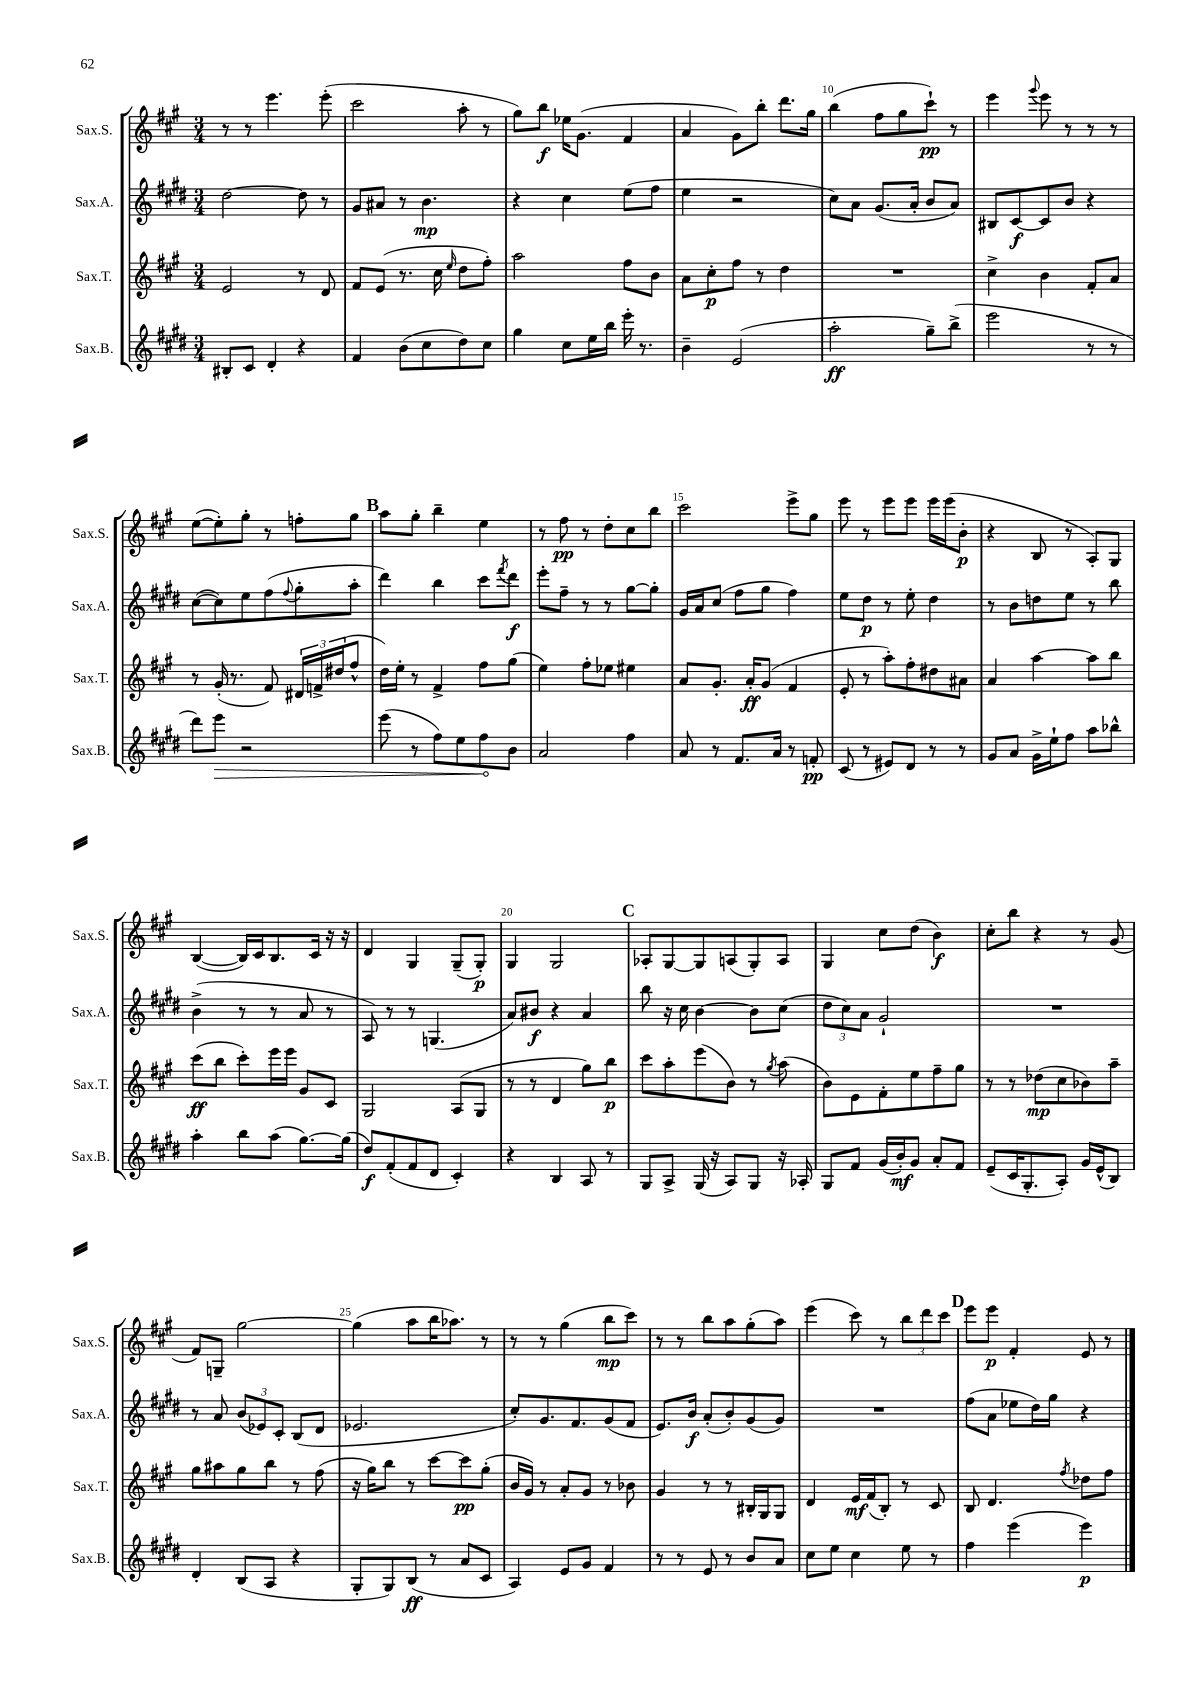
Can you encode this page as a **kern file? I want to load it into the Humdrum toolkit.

**kern	**dynam	**kern	**dynam	**kern	**dynam	**kern	**dynam
*part4	*part4	*part3	*part3	*part2	*part2	*part1	*part1
*staff4	*staff4	*staff3	*staff3	*staff2	*staff2	*staff1	*staff1
*I"Sax.B.	*	*I"Sax.T.	*	*I"Sax.A.	*	*I"Sax.S.	*
*I'Sax.B.	*	*I'Sax.T.	*	*I'Sax.A.	*	*I'Sax.S.	*
*clefG2	*	*clefG2	*	*clefG2	*	*clefG2	*
*k[f#c#g#d#]	*	*k[f#c#g#]	*	*k[f#c#g#d#]	*	*k[f#c#g#]	*
*M3/4	*	*M3/4	*	*M3/4	*	*M3/4	*
=6	=6	=6	=6	=6	=6	=6	=6
8B#X'/L	.	2e/	.	[2dd#\	.	8r	.
8c#/J	.	.	.	.	.	8r	.
4d#'/	.	.	.	.	.	4.eee\	.
4r	.	8r	.	8dd#\]	.	.	.
.	.	8d/	.	8r	.	(8eee'\	.
=7	=7	=7	=7	=7	=7	=7	=7
4f#/	.	8f#/L	.	8g#/L	.	2ccc#\	.
.	.	(8e/J	.	8a#X/J	.	.	.
(8b\L	.	8.r	.	8r	.	.	.
8cc#\	.	.	.	4.b\	mp	.	.
.	.	16cc#\	.	.	.	.	.
.	.	16qqee/	.	.	.	.	.
8dd#\)	.	8dd\L	.	.	.	8aa'\	.
8cc#\J	.	8ff#'\J)	.	.	.	8r	.
=8	=8	=8	=8	=8	=8	=8	=8
4gg#\	.	2aa\	.	4r	.	8gg#\L)	.
.	.	.	.	.	.	8bb\J	f
8cc#\L	.	.	.	4cc#\	.	16ee-X\KL	.
.	.	.	.	.	.	(8.g#\J	.
16ee\L	.	.	.	.	.	.	.
16bb\JJ	.	.	.	.	.	.	.
16eee'\	.	8ff#\L	.	(8ee\L	.	4f#/	.
8.r	.	.	.	.	.	.	.
.	.	8b\J	.	8ff#\J	.	.	.
=9	=9	=9	=9	=9	=9	=9	=9
4b~\	.	8a\L	.	4ee\	.	4a/	.
.	.	8cc#'\	p	.	.	.	.
(2e/	.	8ff#\J	.	2r	.	8g#\L)	.
.	.	8r	.	.	.	8bb'\J	.
.	.	4dd\	.	.	.	8.ddd\L	.
.	.	.	.	.	.	16gg#\Jk	.
=10	=10	=10	=10	=10	=10	=10	=10
2aa'\	ff	2.r	.	8cc#\L)	.	(4bb\	.
.	.	.	.	8a\J	.	.	.
.	.	.	.	(8.g#/L	.	8ff#\L	.
.	.	.	.	.	.	8gg#\	.
.	.	.	.	16a'/Jk	.	.	.
8gg#~\L)	.	.	.	8b/L	.	8ccc#`\J)	pp
(8bb^\J	.	.	.	8a/J)	.	8r	.
=11	=11	=11	=11	=11	=11	=11	=11
2eee\	.	4cc#^\	.	8B#X/L	.	4eee\	.
.	.	.	.	[8c#/	f	.	.
.	.	.	.	.	.	8qqggg#/	.
.	.	4b\	.	8c#/]	.	8eee\	.
.	.	.	.	8b/J	.	8r	.
8r	.	8f#'/L	.	4r	.	8r	.
8r	.	8a/J	.	.	.	8r	.
!!LO:LB:g=z
=12	=12	=12	=12	=12	=12	=12	=12
8ddd#\L)	.	8r	.	([8cc#\L	.	([8ee\L	.
!	!LO:HP:b	!	!	!	!	!	!
8eee\J	>	(16g#'/	.	8cc#\])	.	8ee'\])	.
.	.	8.r	.	.	.	.	.
2r	.	.	.	8ee\	.	8gg#'\J	.
.	.	8f#/)	.	(8ff#\	.	8r	.
.	.	.	.	8qqff#/	.	.	.
.	.	24d#X/LL	.	8gg#'\	.	8ffn'\L	.
.	.	24fn^/	.	.	.	.	.
.	.	(24dd#X/J	.	.	.	.	.
.	.	8ff#^^/J	.	8aa'\J	.	8gg#\J	.
!!LO:REH:place=s1:t=B
=13	=13	=13	=13	=13	=13	=13	=13
(8eee\	.	16dd\LL)	.	4ddd#\)	.	8aa\L	.
.	.	16ee'\JJ	.	.	.	.	.
8r	.	8r	.	.	.	8gg#'\J	.
8ff#\L)	.	4f#^/	.	4bb\	.	4bb~\	.
8ee\	.	.	.	.	.	.	.
8ff#\	.	8ff#\L	.	8ccc#\L	.	4ee\	.
.	.	.	.	8qfff#/	.	.	.
8b\J	]	(8gg#\J	.	8ddd#\J	f	.	.
=14	=14	=14	=14	=14	=14	=14	=14
2a/	.	4ee\)	.	8eee'\L	.	8r	.
.	.	.	.	8ff#~\J	.	8ff#\	pp
.	.	8ff#'\L	.	8r	.	8r	.
.	.	8ee-X\J	.	8r	.	8dd'\L	.
4ff#\	.	4ee#X\	.	[8gg#\L	.	8cc#\	.
.	.	.	.	8gg#'\J]	.	8bb\J	.
=15	=15	=15	=15	=15	=15	=15	=15
8a/	.	8a/L	.	16g#/LL	.	2ccc#\	.
.	.	.	.	16a/J	.	.	.
8r	.	8.g#'/J	.	(8cc#/J	.	.	.
8.f#/L	.	.	.	8ff#\L	.	.	.
.	.	16a'/KL	ff	.	.	.	.
.	.	(8g#/J	.	8gg#\J	.	.	.
16a/Jk	.	.	.	.	.	.	.
8r	.	4f#/	.	4ff#\)	.	8eee^\L	.
8fn'/	pp	.	.	.	.	8gg#\J	.
=16	=16	=16	=16	=16	=16	=16	=16
(8c#/	.	8e'/	.	8ee\L	.	8eee\	.
8r	.	8r	.	8dd#\J	p	8r	.
8e#X/L)	.	8aa'\L)	.	8r	.	8eee\L	.
8d#/J	.	8ff#'\	.	8ee'\	.	8eee\J	.
8r	.	8dd#X\	.	4dd#\	.	16eee\LL	.
.	.	.	.	.	.	(16eee\J	.
8r	.	8a#X\J	.	.	.	8b'\J	p
=17	=17	=17	=17	=17	=17	=17	=17
8g#/L	.	4a/	.	8r	.	4r	.
8a/J	.	.	.	8b\L	.	.	.
16g#^\LL	.	[4aa\	.	8ddn\	.	8B/	.
16ee`\J	.	.	.	.	.	.	.
8ff#\J	.	.	.	8ee\J	.	8r	.
8aa\L	.	8aa\L]	.	8r	.	8A'/L)	.
8bb-X^^\J	.	8bb\J	.	8bb\	.	8G#/J	.
!!LO:LB:g=z
=18	=18	=18	=18	=18	=18	=18	=18
4aa'\	.	(8ccc#\L	ff	(4b^\	.	([4B/	.
.	.	8bb\J	.	.	.	.	.
8bb\L	.	8ccc#'\L)	.	8r	.	16B/LL])	.
.	.	.	.	.	.	16c#/J	.
(8aa\J	.	16eee\L	.	8r	.	8.B/	.
.	.	16eee\JJ	.	.	.	.	.
[8.gg#\L)	.	8g#/L	.	8a/	.	.	.
.	.	.	.	.	.	16c#/Jk	.
.	.	8c#/J	.	8r	.	16r	.
(16gg#\Jk]	.	.	.	.	.	16r	.
=19	=19	=19	=19	=19	=19	=19	=19
8dd#/L)	f	2G#/	.	8A/)	.	4d/	.
(8f#'/	.	.	.	8r	.	.	.
8f#/	.	.	.	8r	.	4G#/	.
8d#/J	.	.	.	(4.Gn/	.	.	.
4c#'/)	.	(8A/L	.	.	.	(8G#~/L	.
.	.	8G#/J	.	.	.	8G#'/J)	p
=20	=20	=20	=20	=20	=20	=20	=20
4r	.	8r	.	8a/L)	.	4G#/	.
.	.	8r	.	8b#X/J	f	.	.
4B/	.	4d/	.	4r	.	2G#/	.
8A/	.	8gg#\L)	.	4a/	.	.	.
8r	.	8bb\J	p	.	.	.	.
!!LO:REH:place=s1:t=C
=21	=21	=21	=21	=21	=21	=21	=21
8G#/L	.	8ccc#\L	.	8bb\	.	8A-X'/L	.
8A^/J	.	8aa'\	.	16r	.	[8G#/	.
.	.	.	.	16cc#\	.	.	.
(16G#/	.	(8eee\	.	[4b\	.	8G#/]	.
16r	.	.	.	.	.	.	.
8A/L)	.	8b\J)	.	.	.	(8An/	.
8G#/J	.	8r	.	8b\L]	.	8G#'/)	.
.	.	8qgg#/	.	.	.	.	.
16r	.	(8aa\	.	(8cc#\J	.	8A/J	.
16A-X'/	.	.	.	.	.	.	.
=22	=22	=22	=22	=22	=22	=22	=22
8G#/L	.	8b\L)	.	12dd#\L	.	4G#/	.
.	.	.	.	12cc#\)	.	.	.
8f#/J	.	8e\	.	.	.	.	.
.	.	.	.	12a\J	.	.	.
(16g#/LL	.	8f#'\	.	2g#`/	.	8cc#\L	.
16b'/J)	mf	.	.	.	.	.	.
8g#/J	.	8ee\	.	.	.	(8dd\J	.
8a'/L	.	8ff#~\	.	.	.	4b\)	f
8f#/J	.	8gg#\J	.	.	.	.	.
=23	=23	=23	=23	=23	=23	=23	=23
(8e~/L	.	8r	.	2.r	.	8cc#'\L	.
16c#/K	.	8r	.	.	.	8bb\J	.
8.G#'/	.	.	.	.	.	.	.
.	.	(8dd-X\L	mp	.	.	4r	.
8A'/J)	.	8cc#\	.	.	.	.	.
16g#/LL	.	8b-X\)	.	.	.	8r	.
(16e^^/J	.	.	.	.	.	.	.
8B/J)	.	8aa~\J	.	.	.	(8g#/	.
!!LO:LB:g=z
=24	=24	=24	=24	=24	=24	=24	=24
4d#'/	.	8gg#\L	.	8r	.	8f#/L)	.
.	.	8aa#X\	.	8a/	.	8Gn~/J	.
(8B/L	.	8gg#\	.	(12b/L	.	[2gg#\	.
.	.	.	.	12e-X/)	.	.	.
8A/J	.	8bb\J	.	.	.	.	.
.	.	.	.	12c#'/J	.	.	.
4r	.	8r	.	(8B/L	.	.	.
.	.	(8ff#\	.	8d#/J	.	.	.
=25	=25	=25	=25	=25	=25	=25	=25
8G#'/L	.	16r	.	2.e-X/	.	(4gg#\]	.
.	.	16gg#\KL)	.	.	.	.	.
8G#/)	.	8bb\J	.	.	.	.	.
(8B/J	ff	8r	.	.	.	8aa\L	.
8r	.	[8ccc#\L	.	.	.	16bb\K	.
.	.	.	.	.	.	8.aa-X\J)	.
8a/L	.	8ccc#\]	pp	.	.	.	.
8c#/J	.	(8gg#'\J	.	.	.	8r	.
=26	=26	=26	=26	=26	=26	=26	=26
4A/)	.	16b/LL	.	8cc#'/L)	.	8r	.
.	.	16g#/JJ)	.	.	.	.	.
.	.	8r	.	8.g#/	.	8r	.
8e/L	.	8a'/L	.	.	.	(4gg#\	.
.	.	.	.	8.f#/	.	.	.
8g#/J	.	8g#/J	.	.	.	.	.
4f#/	.	8r	.	(8g#/	.	8bb\L	mp
.	.	8b-X\	.	8f#/J	.	8ccc#\J)	.
=27	=27	=27	=27	=27	=27	=27	=27
8r	.	4g#/	.	8.e/L)	.	8r	.
8r	.	.	.	.	.	8r	.
.	.	.	.	16b/Jk	f	.	.
8e/	.	8r	.	(8a'/L	.	8bb\L	.
8r	.	8r	.	8b'/)	.	8aa\	.
8b/L	.	16B#X'/LL	.	(8g#/	.	(8gg#'\	.
.	.	16G#/J	.	.	.	.	.
8a/J	.	8G#/J	.	8g#/J)	.	8aa\J)	.
=28	=28	=28	=28	=28	=28	=28	=28
8cc#\L	.	4d/	.	2.r	.	(4eee\	.
8ee\J	.	.	.	.	.	.	.
4cc#\	.	16e/LL	mf	.	.	8ccc#\)	.
.	.	(16f#/J	.	.	.	.	.
.	.	8B'/J)	.	.	.	8r	.
8ee\	.	8r	.	.	.	12bb\L	.
.	.	.	.	.	.	12ddd\	.
8r	.	8c#/	.	.	.	.	.
.	.	.	.	.	.	12ccc#\J	.
!!LO:REH:place=s1:t=D
=29	=29	=29	=29	=29	=29	=29	=29
4ff#\	.	8B/	.	(8ff#\L	.	8eee\L	.
.	.	4.d/	.	8a\J	.	8eee\J	p
(4eee\	.	.	.	8ee-X\L	.	4f#'/	.
.	.	.	.	16dd#\L)	.	.	.
.	.	.	.	16gg#\JJ	.	.	.
.	.	8qff#/	.	.	.	.	.
4eee\)	p	8dd-X\L	.	4r	.	8e/	.
.	.	8ff#\J	.	.	.	8r	.
==	==	==	==	==	==	==	==
*-	*-	*-	*-	*-	*-	*-	*-
